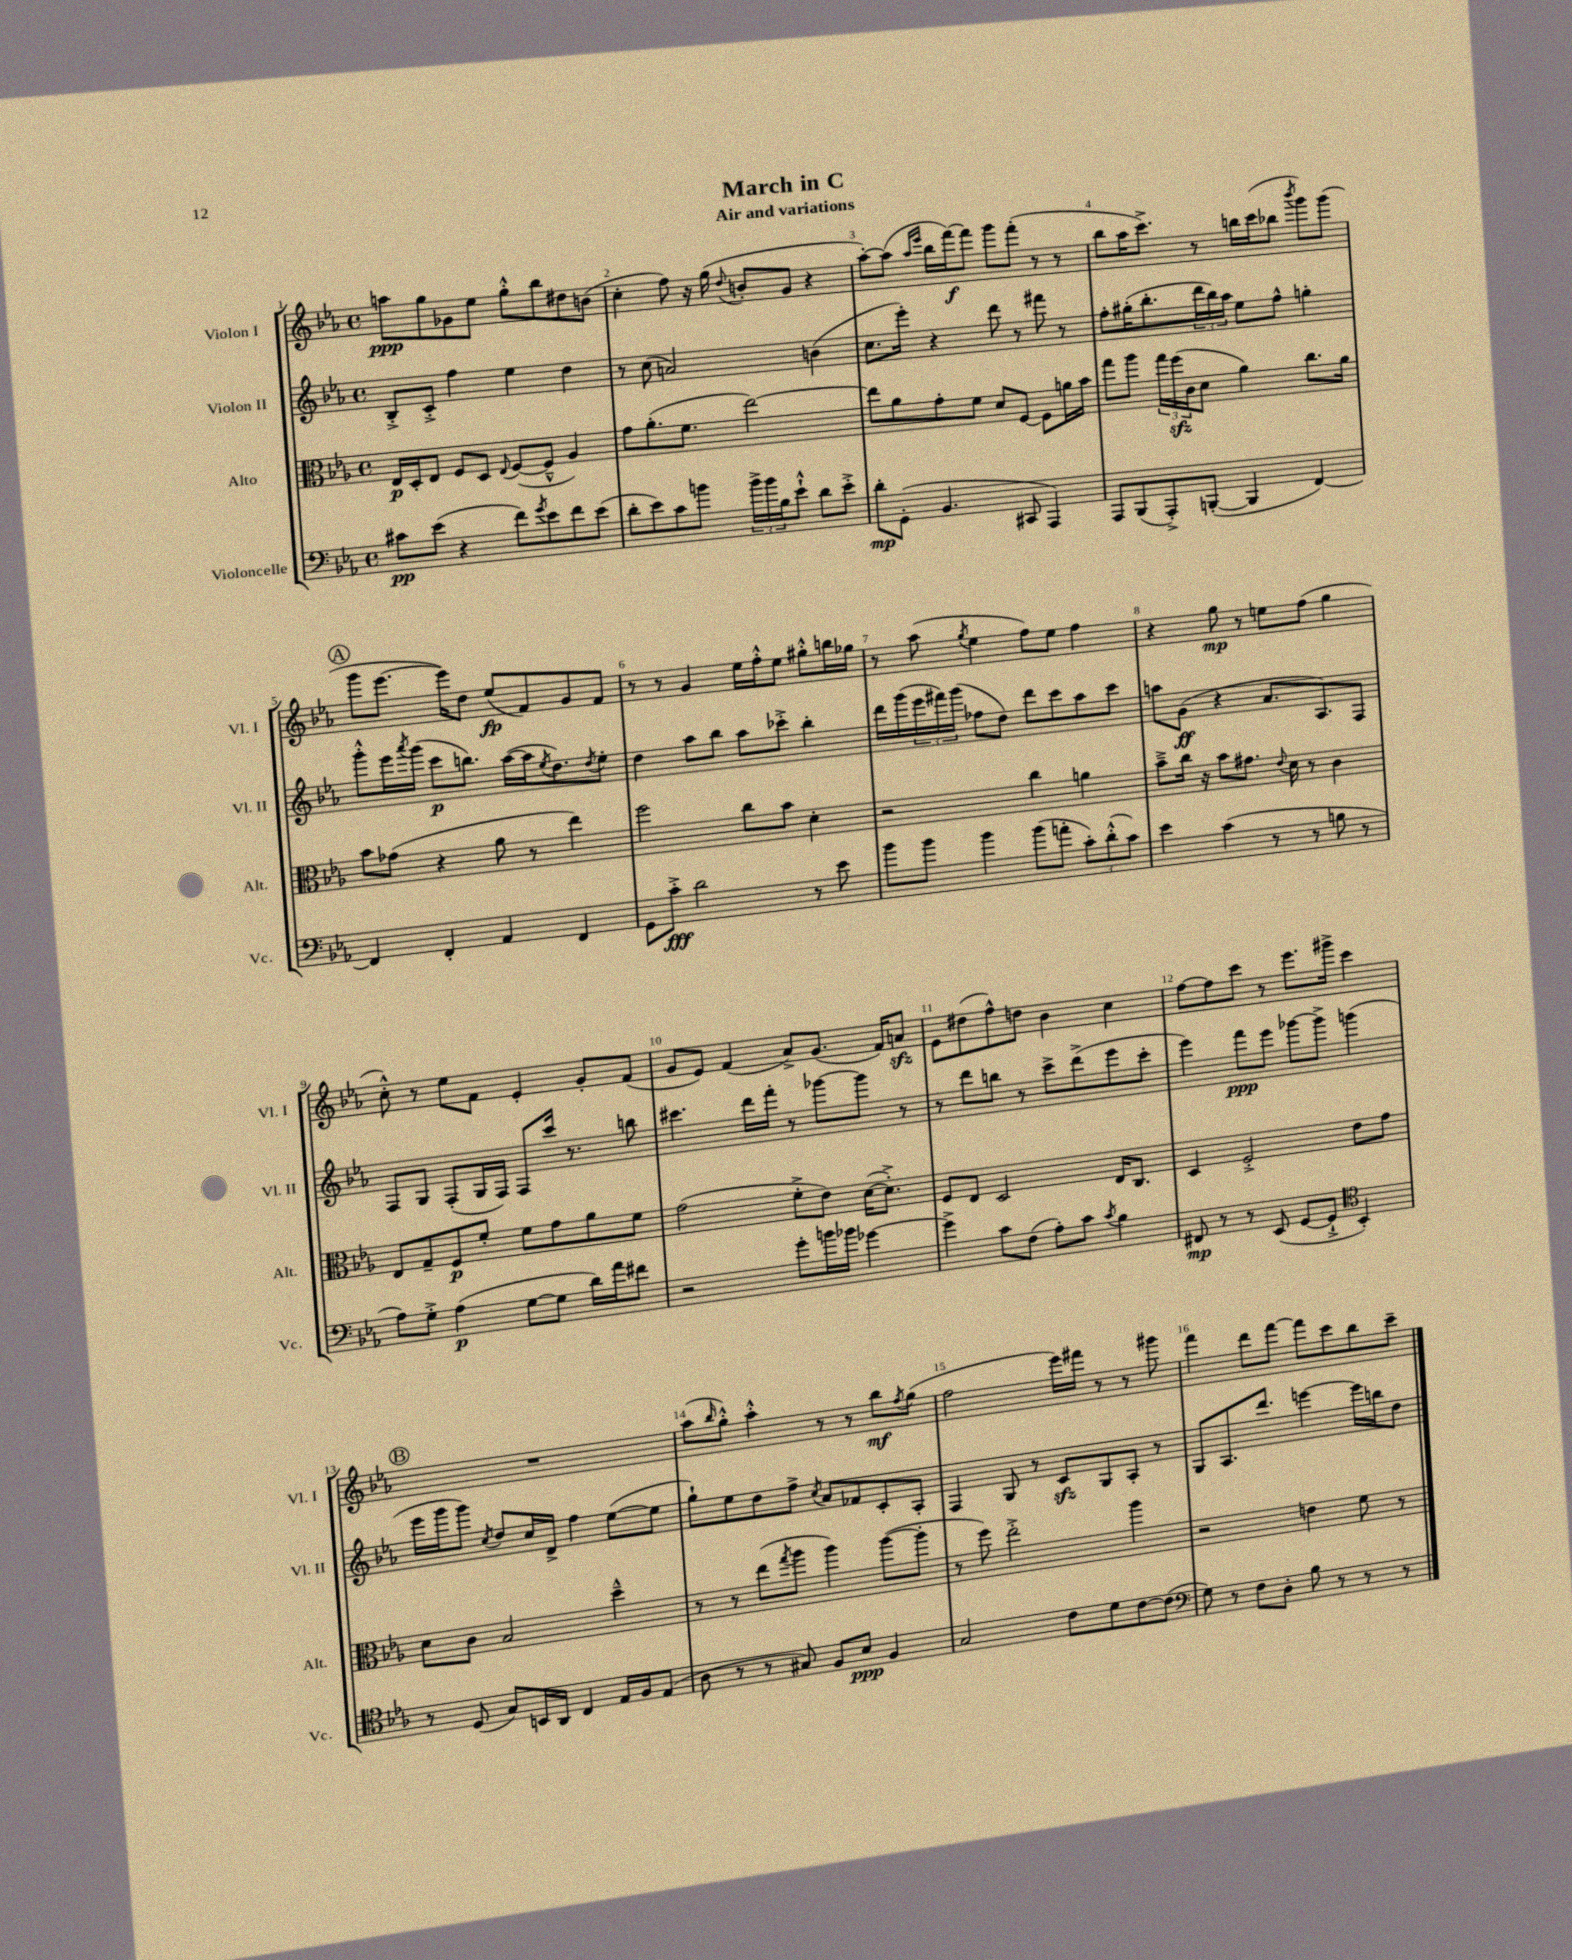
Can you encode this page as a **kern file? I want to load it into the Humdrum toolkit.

**kern	**kern	**kern	**kern
*staff4	*staff3	*staff2	*staff1
*clefF4	*clefC3	*clefG2	*clefG2
*k[b-e-a-]	*k[b-e-a-]	*k[b-e-a-]	*k[b-e-a-]
*M4/4	*M4/4	*M4/4	*M4/4
*met(c)	*met(c)	*met(c)	*met(c)
8c#\L	16E-/LL	8B-'^/L	8aa\L
.	16D'/J	.	.
(8e-\J	8E-/J	8c'^/J	8gg\
4r	8F/L	4ff\	8g-\
.	8D/J	.	8ee-\J
.	8qqE-/	.	.
8f\L)	([8F/L	4ee-\	8gg'^^\L
8qg/	.	.	.
8e-\	8F~^^/]J	.	8bb-\
8f\	4A-/)	4dd\	8dd#\
(8e-\J	.	.	(8b\J
=	=	=	=
8d'\L	8g\L	8r	4cc'\
8e-\)	(8.a-'\	(8cc\	.
8c\	.	2a/)	8ff\)
.	8.f\J	.	.
8b\J	.	.	16r
.	.	.	(16gg\
.	.	.	8qqdd/
24b^\LL	[2ee-\)	.	8b'/L
24b\	.	.	.
24B-\J	.	.	.
8e-`^^\J	.	.	8g/J
8d\L	.	(4b\	4r
8e-'^\J	.	.	.
=	=	=	=
8d'\L	8ee-\]L	8.cc\L	[8aa-'\L)
(8GG'\J	8a-\	.	(8aa-\]J
.	.	16eee-'\Jk)	.
.	.	.	16qqaa-/LL
.	.	.	16qqeee-/JJ
4.BB-/	8g'\	4r	16bb-\LL
.	.	.	[16fff\J)
.	8f\J	.	8fff\]J
.	8d/L	8ddd\	8ggg\L
8CC#/	[8F/J	8r	(8fff'\J
4AAA-/)	8F\]L	8fff#\	8r
.	16a\L	8r	8r
.	16b-\JJ	.	.
=	=	=	=
8AAA-/L	8gg\L	8ff'\L	8bb-\L
(8BBB-/	8aa-\J	(16gg#'\K	16aa-\K
.	.	8.bb-'\	8.ccc^\J)
8AAA-'^/)	24gg\LL	.	.
.	(24ff\	.	.
.	24c\J	.	.
([8BBB'/J	8d\J	24ddd\L	8r
.	.	24bb-\)	.
.	.	24aa-\JJ	.
4BBB/]	4a-\)	8ee-\L	16bb\LL
.	.	.	(16ccc\J
.	.	8ff^^\J	8bb-\J
.	.	.	8qbbb-/
[4FF/)	8.cc\L	4gg'\	8ggg\L)
.	.	.	(8ggg\J
.	16a-\Jk	.	.
=	=	=	=
4FF/]	8b-\L	8ggg'^^\L	8ggg\L
.	(8g-\J	16eee-\L	[8.eee-\J
.	.	8qaaa-/	.
.	.	(16ggg\JJ	.
4FF'/	4r	8ccc\L	.
.	.	.	16eee-\]LK)
.	.	8.bb\J)	8dd\J
4AA-/	8a-\	.	(8ee-/L
.	.	([16aa-\LL	.
.	8r	16aa-\]J	8f/)
.	.	8qee-/	.
.	.	8.dd\)	.
4FF/	4ee-\)	.	8g/
.	.	8qdd/	.
.	.	8ee-'\J	8f/J
=	=	=	=
8GG\L	2ff\	4dd\	8r
8c'^\J	.	.	8r
2d\	.	8aa-\L	4g/
.	.	8bb-\J	.
.	8cc\L	8aa-\L	16ee-\LL
.	.	.	16ff'^^\J
.	8b-\J	8ccc-'^\J	8ee-\J
8r	4d'\	4bb-'\	8gg#'^^\L
8e-\	.	.	16bb\L
.	.	.	16gg-\JJ
=	=	=	=
8b-\L	2r	16ddd\LL	8r
.	.	(16ggg\	.
8b-\J	.	24eee-\	(8aa-\
.	.	24fff#\)	.
.	.	(24ggg\JJ	.
.	.	.	8qgg/
4b-\	.	8ff-\L	4ee-\
.	.	8dd\J)	.
(8b-\L	4cc\	8ddd\L	8ff\L)
8a'\J	.	8ccc\	8ee-\J
12c'\L)	4a\	8aa-\	4ff\
(12d'^^\	.	.	.
.	.	8ccc\J	.
12c\J)	.	.	.
=	=	=	=
4e-\	8b-~^\L	8aa\L	4r
.	16cc\Jk	(8g\J	.
.	16r	.	.
(4c\	8b-\L	4r	8gg\
.	8.g#\J	.	8r
8r	.	8.a-/L	8ee\L
.	8qqe-/	.	.
.	16d\	.	.
8r	8r	.	(8ff\J
.	.	8.A-/)	.
8B\	4c\	.	4gg\
8r	.	8F/J	.
=	=	=	=
8A-\L)	8E-/L	8F/L	8cc'^^\)
8G'^\J	8G~/	8G/J	8r
(4A-\	8F/	(8F'/L	8ee-\L
.	8f'/J	16G/L	8f\J
.	.	16F/JJ)	.
[8G\L	8f\L	8F/L	4e-'/
8G\]J	8g\	16ccc/Jk	.
.	.	8.r	.
16d\LL)	8a-\	.	8g'/L
16a-\J	.	.	.
8f#\J	8f\J	8bb\	(8f/J
=	=	=	=
2r	(2g\	4.ccc#\	8g/L
.	.	.	8e-/J)
.	.	.	(4f/
.	.	16ddd\LL	.
.	.	16fff'\JJ	.
8g'\L	8f'^\L	8r	8a-^/L)
16b\L	8e-\J)	[8ggg-\L	(8.g/J
16b-\JJ	.	.	.
[4g-\	([16d\LK	8ggg-\]J	.
.	8.d'^\]J)	.	16f/LK)
.	.	8r	8a/J
=	=	=	=
4g-^\]	8F/L	8r	8e-\L
.	8E-/J	8ddd\L	(8dd#\
8c\L	2D/	8bb\J	8ff^^\)
(8F\J	.	8r	8dd\J
8A-'\L)	.	8ccc^\L	4b-\
8c\J	.	(8ddd^\	.
8qc/	.	.	.
4B-\	16E-/LK	8eee-\	4cc\
.	8.C/J	.	.
.	.	8ccc'\J	.
=	=	=	=
8FF#/	4D/	4eee-\)	[8ff\L
8r	.	.	8ff\]
8r	2F'^/	8fff\L	8ccc\J
(8EE-/	.	8eee-\J	8r
[8GG/L	.	[8ggg-\L	8.eee-\L
8GG`^/]J	.	8ggg-^\]J	.
.	.	.	16ggg#^\Jk
*clefC4	*	*	*
4BB-'/)	8e-\L	(4ggg\	4ccc\
.	8g\J	.	.
=	=	=	=
8r	8d\L	16eee-\LL	1r
.	.	16ggg\J	.
(8D/	8c\J	8ggg\J)	.
.	.	8qcc/	.
8G/L)	2B-/	8dd/L	.
16BB/L	.	16cc/L	.
16AA-/JJ	.	16d^/JJ	.
4C/	.	4ff\	.
16E-/LL	4dd~^^\	([8ee-\L	.
16F/J	.	.	.
(8E-/J	.	8ee-\]J	.
=	=	=	=
8A-\	8r	8gg`\L)	(8aa-\L
.	.	.	16qqbb-/
8r	8r	8ee-\	8gg'^^\J)
8r	(8ee-\L	8dd\	4aa-'^^\
.	8qgg/	.	.
8G#/)	8aa-\J	8ff^\J	.
.	.	8qcc/	.
8F/L	4aa-\)	8a-/L	8r
8B-/J	.	8f-/	8r
4F/	([8aa-\L	8c'/	8bb-\L
.	.	.	8qff/
.	8aa-'\]J	8A-'/J	(8gg\J
=	=	=	=
2G/	8r	4F/	2ff\
.	8ff\)	.	.
.	2ee-'^\	8G/	.
.	.	8r	.
8c\L	.	8c/L	16eee-\LL)
.	.	.	16fff#\JJ
8d\	.	8G/	8r
[8c\	4aa-\	8A-'/J	8r
(8c\]J	.	8r	8ggg#\
=	=	=	=
*clefF4	*	*	*
8G\)	2r	8G/L	4fff\
8r	.	8.A-/	.
8F\L	.	.	8ddd\L
.	.	8.ddd/J	.
8D'\J	.	.	[8fff\J
8B-\	4e\	[4eee\	8fff\]L
8r	.	.	8ccc\
8r	8f\	16eee\]LL	8bb-\
.	.	16bb\J	.
8r	8r	8dd\J	8ccc~\J
==	==	==	==
*-	*-	*-	*-
